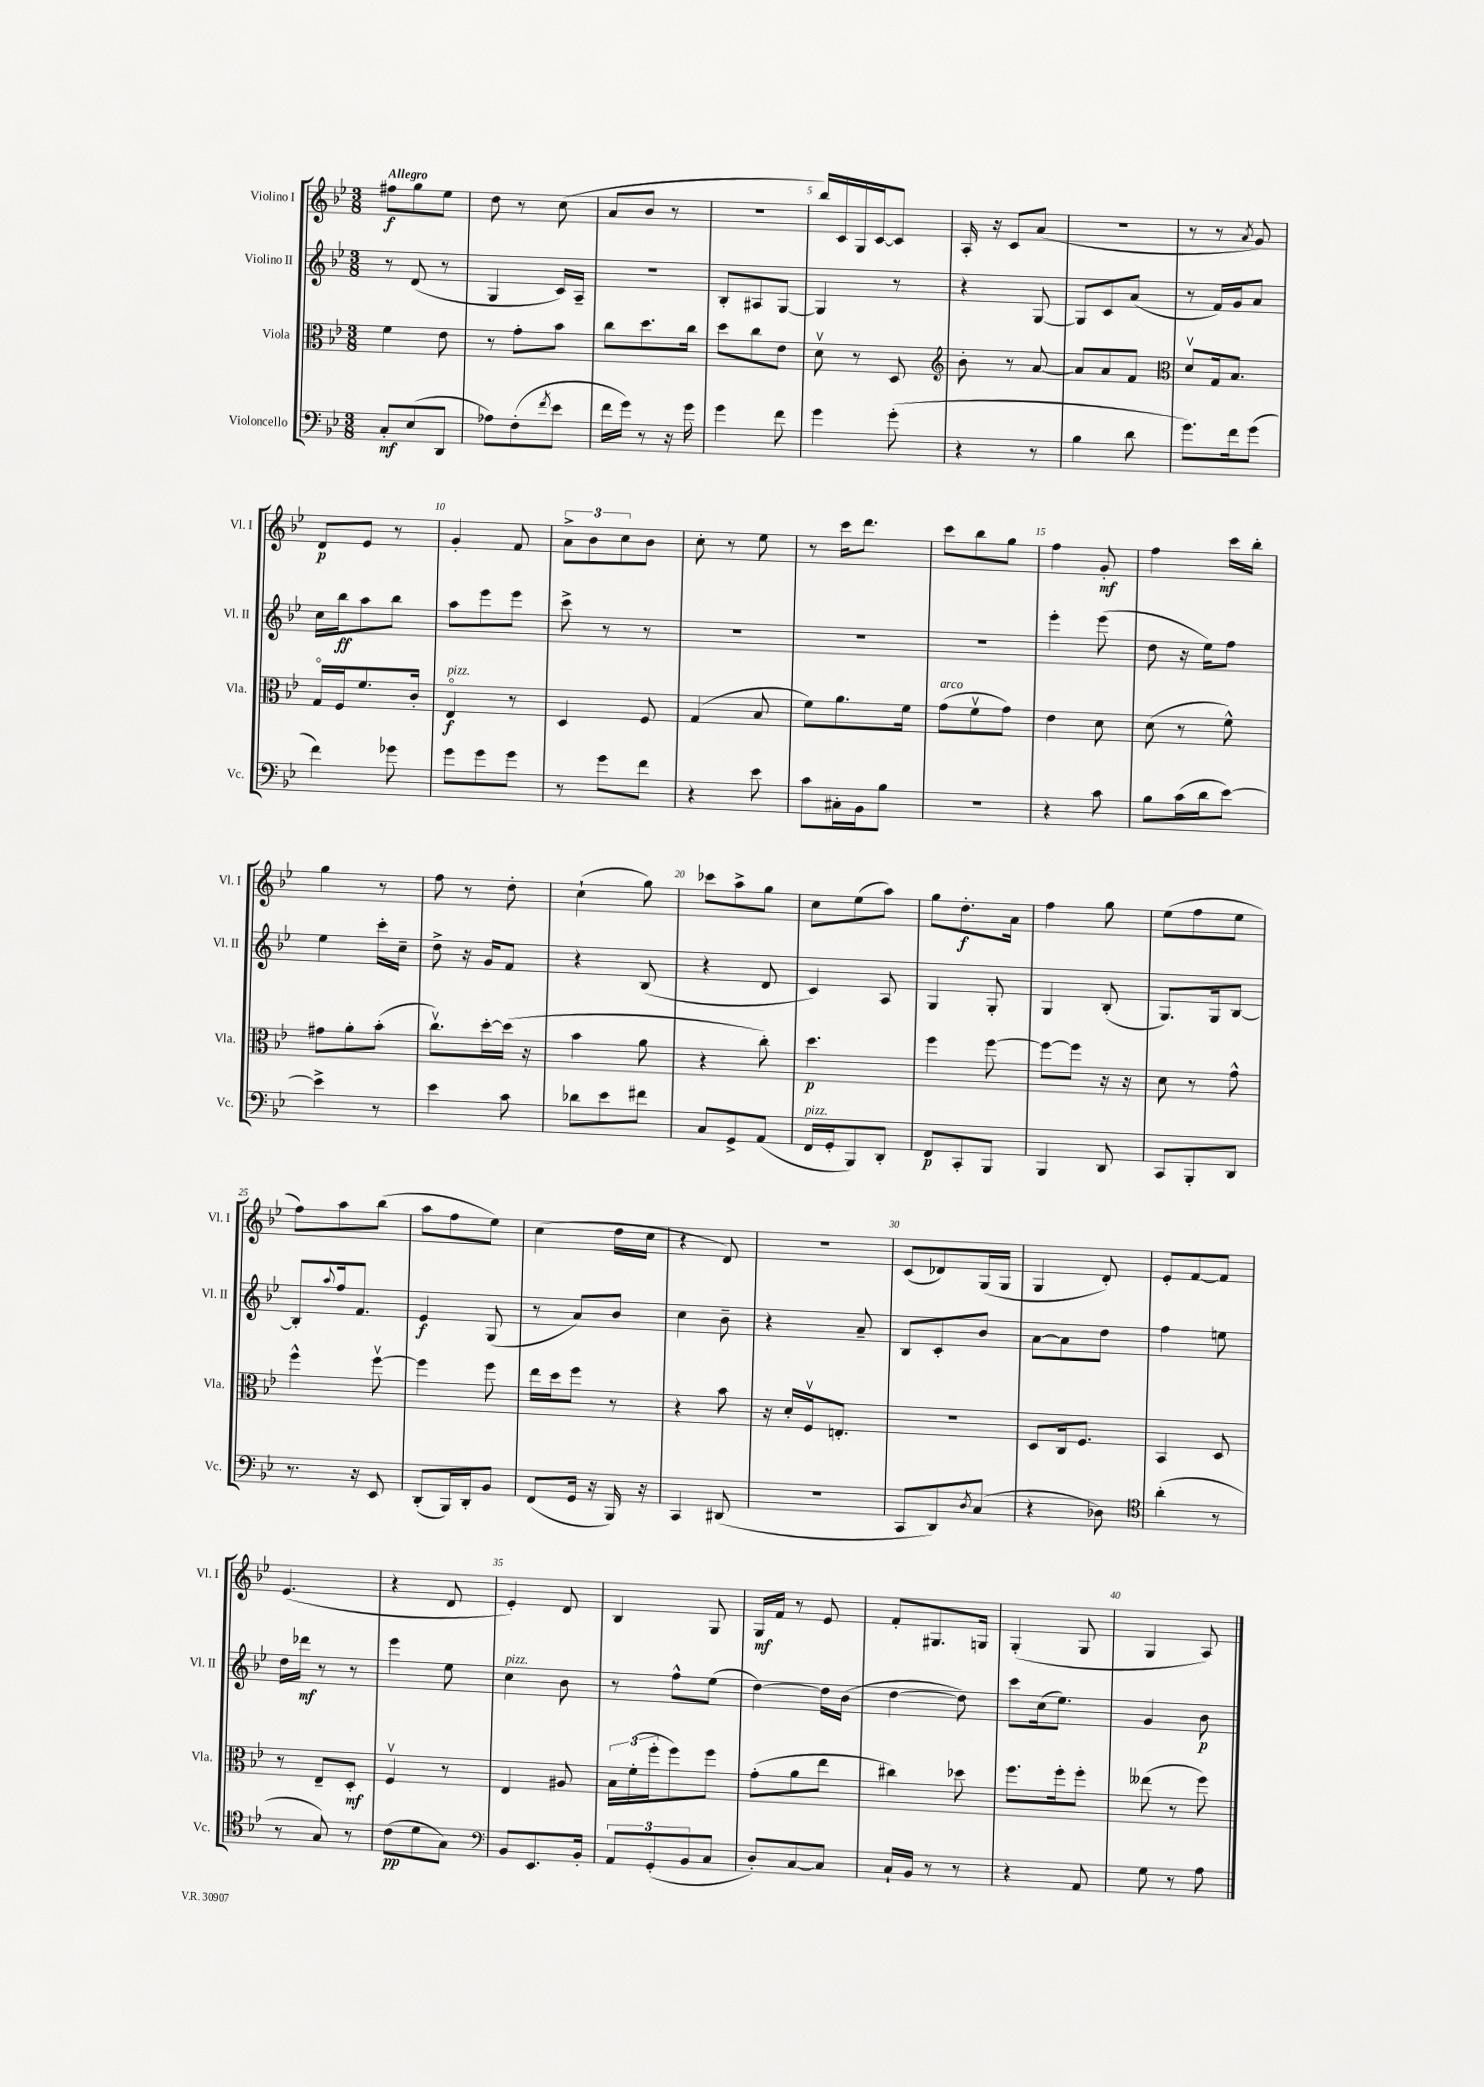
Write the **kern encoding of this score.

**kern	**dynam	**kern	**dynam	**kern	**dynam	**kern	**dynam
*part4	*part4	*part3	*part3	*part2	*part2	*part1	*part1
*staff4	*staff4	*staff3	*staff3	*staff2	*staff2	*staff1	*staff1
*I"Violoncello	*	*I"Viola	*	*I"Violino II	*	*I"Violino I	*
*I'Vc.	*	*I'Vla.	*	*I'Vl. II	*	*I'Vl. I	*
*clefF4	*	*clefC3	*	*clefG2	*	*clefG2	*
*k[b-e-]	*	*k[b-e-]	*	*k[b-e-]	*	*k[b-e-]	*
*M3/8	*	*M3/8	*	*M3/8	*	*M3/8	*
=1	=1	=1	=1	=1	=1	=1	=1
!	!	!	!	!	!	!LO:TX:a:B:t=Allegro	!
8C'/L	mf	4f\	.	8r	.	8ff#X\L	f
(8E-/	.	.	.	(8d/	.	8gg\	.
8DD/J	.	8e-\	.	8r	.	8ee-\J	.
=2	=2	=2	=2	=2	=2	=2	=2
8A-X\L)	.	8r	.	4G/	.	8dd\	.
(8F'\	.	8g'\L	.	.	.	8r	.
8qf/	.	.	.	.	.	.	.
8e-\J	.	8b-\J	.	16c/LL)	.	(8cc\	.
.	.	.	.	16A~/JJ	.	.	.
=3	=3	=3	=3	=3	=3	=3	=3
16f\LL	.	8cc\L	.	4.r	.	8a/L	.
16g\JJ)	.	.	.	.	.	.	.
8r	.	8.dd\	.	.	.	8b-/J	.
16r	.	.	.	.	.	8r	.
16g\	.	16cc\Jk	.	.	.	.	.
=4	=4	=4	=4	=4	=4	=4	=4
4g\	.	8dd\L	.	8B-'/L	.	4.r	.
.	.	8cc\	.	8A#X/	.	.	.
8f\	.	8e-\J	.	[8G/J	.	.	.
=5	=5	=5	=5	=5	=5	=5	=5
4g\	.	8dv\	.	4G/]	.	16bb-/LL)	.
.	.	.	.	.	.	16c/	.
.	.	8r	.	.	.	16G/	.
.	.	.	.	.	.	[16c/J	.
(8g'\	.	8D/	.	8r	.	8c/J]	.
=6	=6	=6	=6	=6	=6	=6	=6
*	*	*clefG2	*	*	*	*	*
4r	.	8b-'\	.	4r	.	16A'/	.
.	.	.	.	.	.	16r	.
.	.	8r	.	.	.	8c/L	.
8r	.	[8a/	.	[8G/	.	(8a/J	.
=7	=7	=7	=7	=7	=7	=7	=7
4B-\	.	8a/L]	.	8G/L]	.	4.r	.
.	.	8a/	.	8c/	.	.	.
8d\	.	8f/J	.	(8a/J	.	.	.
=8	=8	=8	=8	=8	=8	=8	=8
*	*	*clefC3	*	*	*	*	*
8.g\L)	.	8dv/L	.	8r	.	8r	.
.	.	16G/k	.	16f/LL)	.	8r	.
16f\k	.	8.B-/J	.	16g/J	.	.	.
.	.	.	.	.	.	8qa/	.
(8g\J	.	.	.	8a/J	.	8g/)	.
!!LO:LB:g=z
=9	=9	=9	=9	=9	=9	=9	=9
4f\)	.	16G/LL	.	16cc\LL	.	8d/L	p
.	.	16F/J	.	16bb-\J	ff	.	.
.	.	8.f/	.	8aa\	.	8e-/J	.
8g-X\	.	.	.	8bb-\J	.	8r	.
.	.	16c'/Jk	.	.	.	.	.
=10	=10	=10	=10	=10	=10	=10	=10
!	!	!LO:TX:a:i:t=pizz.	!	!	!	!	!
8g\L	.	4E-/	f	8aa\L	.	4g'/	.
8g\	.	.	.	8eee-\	.	.	.
8g\J	.	8r	.	8eee-\J	.	8f/	.
=11	=11	=11	=11	=11	=11	=11	=11
8r	.	4D/	.	8ccc^\	.	12a^\L	.
.	.	.	.	.	.	12b-\	.
8g\L	.	.	.	8r	.	.	.
.	.	.	.	.	.	12cc\	.
8f\J	.	8F/	.	8r	.	8b-\J	.
=12	=12	=12	=12	=12	=12	=12	=12
4r	.	(4G/	.	4.r	.	8cc'\	.
.	.	.	.	.	.	8r	.
8e-\	.	8B-/	.	.	.	8ee-\	.
=13	=13	=13	=13	=13	=13	=13	=13
8c\L	.	8f\L)	.	4.r	.	8r	.
16C#X'\L	.	8.a\	.	.	.	16ccc\KL	.
16BB-\J	.	.	.	.	.	8.ddd\J	.
8B-\J	.	.	.	.	.	.	.
.	.	16f\Jk	.	.	.	.	.
=14	=14	=14	=14	=14	=14	=14	=14
!	!	!LO:TX:a:i:t=arco	!	!	!	!	!
4.r	.	(8g\L	.	4.r	.	8ccc\L	.
.	.	8fv\	.	.	.	8bb-\	.
.	.	8g\J)	.	.	.	8gg\J	.
=15	=15	=15	=15	=15	=15	=15	=15
4r	.	4e-\	.	4eee-'\	.	4ff\	.
8c\	.	8d\	.	(8eee-\	.	8g'/	mf
=16	=16	=16	=16	=16	=16	=16	=16
8B-\L	.	(8d\	.	8dd\	.	4ff\	.
(16c\L	.	8r	.	16r	.	.	.
16d\J	.	.	.	16ee-\KL)	.	.	.
[8e-\J)	.	8f^^\)	.	8ff\J	.	16ccc\LL	.
.	.	.	.	.	.	16bb-'\JJ	.
!!LO:LB:g=z
=17	=17	=17	=17	=17	=17	=17	=17
4e-^\]	.	8g#X\L	.	4ee-\	.	4gg\	.
.	.	8a'\	.	.	.	.	.
8r	.	(8b-'\J	.	16ccc'\LL	.	8r	.
.	.	.	.	16cc~\JJ	.	.	.
=18	=18	=18	=18	=18	=18	=18	=18
4e-\	.	8.ccv\L)	.	8dd^\	.	8ff\	.
.	.	.	.	16r	.	8r	.
.	.	[16dd'\L	.	16g/KL	.	.	.
8c\	.	(16dd\JJ]	.	8f/J	.	8dd'\	.
.	.	16r	.	.	.	.	.
=19	=19	=19	=19	=19	=19	=19	=19
8d-X\L	.	4b-\	.	4r	.	(4cc`\	.
8e-\	.	.	.	.	.	.	.
8f#X\J	.	8a\	.	(8B-/	.	8gg\)	.
=20	=20	=20	=20	=20	=20	=20	=20
8C/L	.	4r	.	4r	.	8ccc-X\L	.
8GG^/	.	.	.	.	.	8aa^\	.
(8AA/J	.	8cc'\)	.	8d/	.	8gg\J	.
=21	=21	=21	=21	=21	=21	=21	=21
!LO:TX:a:i:t=pizz.	!	!	!	!	!	!	!
16FF/LL	.	4.dd\	p	4c/)	.	8cc\L	.
16GG'/J	.	.	.	.	.	.	.
8BBB-/)	.	.	.	.	.	(8ee-\	.
8DD'/J	.	.	.	8A/	.	8aa\J)	.
=22	=22	=22	=22	=22	=22	=22	=22
8FF/L	p	4ff\	.	4G/	.	8gg\L	.
8CC'/	.	.	.	.	.	8.dd'\	f
8BBB-/J	.	[8ff\	.	8G'/	.	.	.
.	.	.	.	.	.	16a\Jk	.
=23	=23	=23	=23	=23	=23	=23	=23
4BBB-/	.	8ff\L_	.	4G/	.	4ff\	.
.	.	8ff\J]	.	.	.	.	.
8DD/	.	16r	.	(8B-'/	.	8gg\	.
.	.	16r	.	.	.	.	.
=24	=24	=24	=24	=24	=24	=24	=24
8CC/L	.	8d\	.	8.G/L)	.	(8ee-\L	.
8BBB-'/	.	8r	.	.	.	8ff\	.
.	.	.	.	16G/k	.	.	.
8DD/J	.	8g^^\	.	[8B-/J	.	8ee-\J	.
!!LO:LB:g=z
=25	=25	=25	=25	=25	=25	=25	=25
8.r	.	4ff^^\	.	8B-'/L]	.	8ff\L)	.
.	.	.	.	8qqaa/	.	.	.
.	.	.	.	16ff/k	.	8aa\	.
16r	.	.	.	8.f/J	.	.	.
8EE-/	.	[8ffv\	.	.	.	(8bb-\J	.
=26	=26	=26	=26	=26	=26	=26	=26
(8DD'/L	.	4ff\]	.	4e-/	f	8aa\L	.
16BBB-/L)	.	.	.	.	.	8ff\	.
16DD'/J	.	.	.	.	.	.	.
8BB-/J	.	8ff\	.	(8G/	.	8ee-\J)	.
=27	=27	=27	=27	=27	=27	=27	=27
(8FF/L	.	16ee-\LL	.	8r	.	(4cc\	.
.	.	16dd\J	.	.	.	.	.
16GG/Jk	.	8ff\J	.	8a/L)	.	.	.
16r	.	.	.	.	.	.	.
16BBB-/)	.	8r	.	8b-/J	.	16dd\LL	.
16r	.	.	.	.	.	16cc\JJ	.
=28	=28	=28	=28	=28	=28	=28	=28
4CC/	.	4r	.	4cc\	.	4r	.
(8DD#X/	.	8b-\	.	8b-~\	.	8d/)	.
=29	=29	=29	=29	=29	=29	=29	=29
4.r	.	16r	.	4r	.	4.r	.
.	.	16d'/LL	.	.	.	.	.
.	.	16Fv/J	.	.	.	.	.
.	.	8.En'/J	.	.	.	.	.
.	.	.	.	8a~/	.	.	.
=30	=30	=30	=30	=30	=30	=30	=30
8CC/L	.	4.r	.	8B-/L	.	(8c/L	.
8DD/)	.	.	.	8c'/	.	8d-X/)	.
8qD/	.	.	.	.	.	.	.
(8C/J	.	.	.	8b-/J	.	(16G/L	.
.	.	.	.	.	.	16G/JJ	.
=31	=31	=31	=31	=31	=31	=31	=31
4r	.	8D/L	.	[8a\L	.	4G/	.
.	.	16C/k	.	8a\]	.	.	.
.	.	8.F/J	.	.	.	.	.
8D-X\)	.	.	.	8dd\J	.	8d'/)	.
=32	=32	=32	=32	=32	=32	=32	=32
*clefC4	*	*	*	*	*	*	*
(4a'\	.	4BB-/	.	4ff\	.	8e-'/L	.
.	.	.	.	.	.	[8f/	.
8r	.	8D/	.	8een\	.	8f/J]	.
!!LO:LB:g=z
=33	=33	=33	=33	=33	=33	=33	=33
8r	.	8r	.	16dd\LL	.	(4.e-/	.
.	.	.	.	16ddd-X\JJ	mf	.	.
8G/)	.	8E-~/L	.	8r	.	.	.
8r	.	8D'/J	mf	8r	.	.	.
=34	=34	=34	=34	=34	=34	=34	=34
(8c\L	pp	4Fv/	.	4eee-\	.	4r	.
8d\	.	.	.	.	.	.	.
8G\J)	.	8r	.	8ee-\	.	8d/	.
=35	=35	=35	=35	=35	=35	=35	=35
*clefF4	*	*	*	*	*	*	*
!	!	!	!	!LO:TX:a:i:t=pizz.	!	!	!
8BB-/L	.	4E-/	.	4cc\	.	4e-'/)	.
8.EE-/	.	.	.	.	.	.	.
.	.	8A#X/	.	8b-\	.	8d/	.
16BB-'/Jk	.	.	.	.	.	.	.
=36	=36	=36	=36	=36	=36	=36	=36
12AA/L	.	24B-\LL	.	8r	.	4B-/	.
.	.	(24f'\	.	.	.	.	.
(12GG'/	.	24ff'\J	.	.	.	.	.
.	.	8ff\)	.	8ff^^\L	.	.	.
12BB-/	.	.	.	.	.	.	.
8C/J	.	8ff\J	.	(8ee-\J	.	8G/	.
=37	=37	=37	=37	=37	=37	=37	=37
8D'/L)	.	(8g'\L	.	[4dd\)	.	16G/LL	mf
.	.	.	.	.	.	16f/JJ	.
[8C/	.	8a\	.	.	.	8r	.
8C/J]	.	8ee-\J	.	16dd\LL]	.	8e-/	.
.	.	.	.	(16b-\JJ	.	.	.
=38	=38	=38	=38	=38	=38	=38	=38
16C`/LL	.	4cc#X\)	.	[4dd\	.	8f'/L	.
16BB-/JJ	.	.	.	.	.	.	.
8r	.	.	.	.	.	8.G#X/	.
8r	.	8dd-X\	.	8dd\])	.	.	.
.	.	.	.	.	.	16Gn/Jk	.
=39	=39	=39	=39	=39	=39	=39	=39
4r	.	8.ff\L	.	8ccc\L	.	(4G'/	.
.	.	.	.	(16cc\k	.	.	.
.	.	16ff'\k	.	8.ee-\J)	.	.	.
8AA/	.	8ff'\J	.	.	.	8G/	.
=40	=40	=40	=40	=40	=40	=40	=40
8G\	.	(8ee--X\	.	4g/	.	4G/	.
8r	.	8r	.	.	.	.	.
8A\	.	8ff\)	.	8b-\	p	8A/)	.
==	==	==	==	==	==	==	==
*-	*-	*-	*-	*-	*-	*-	*-
